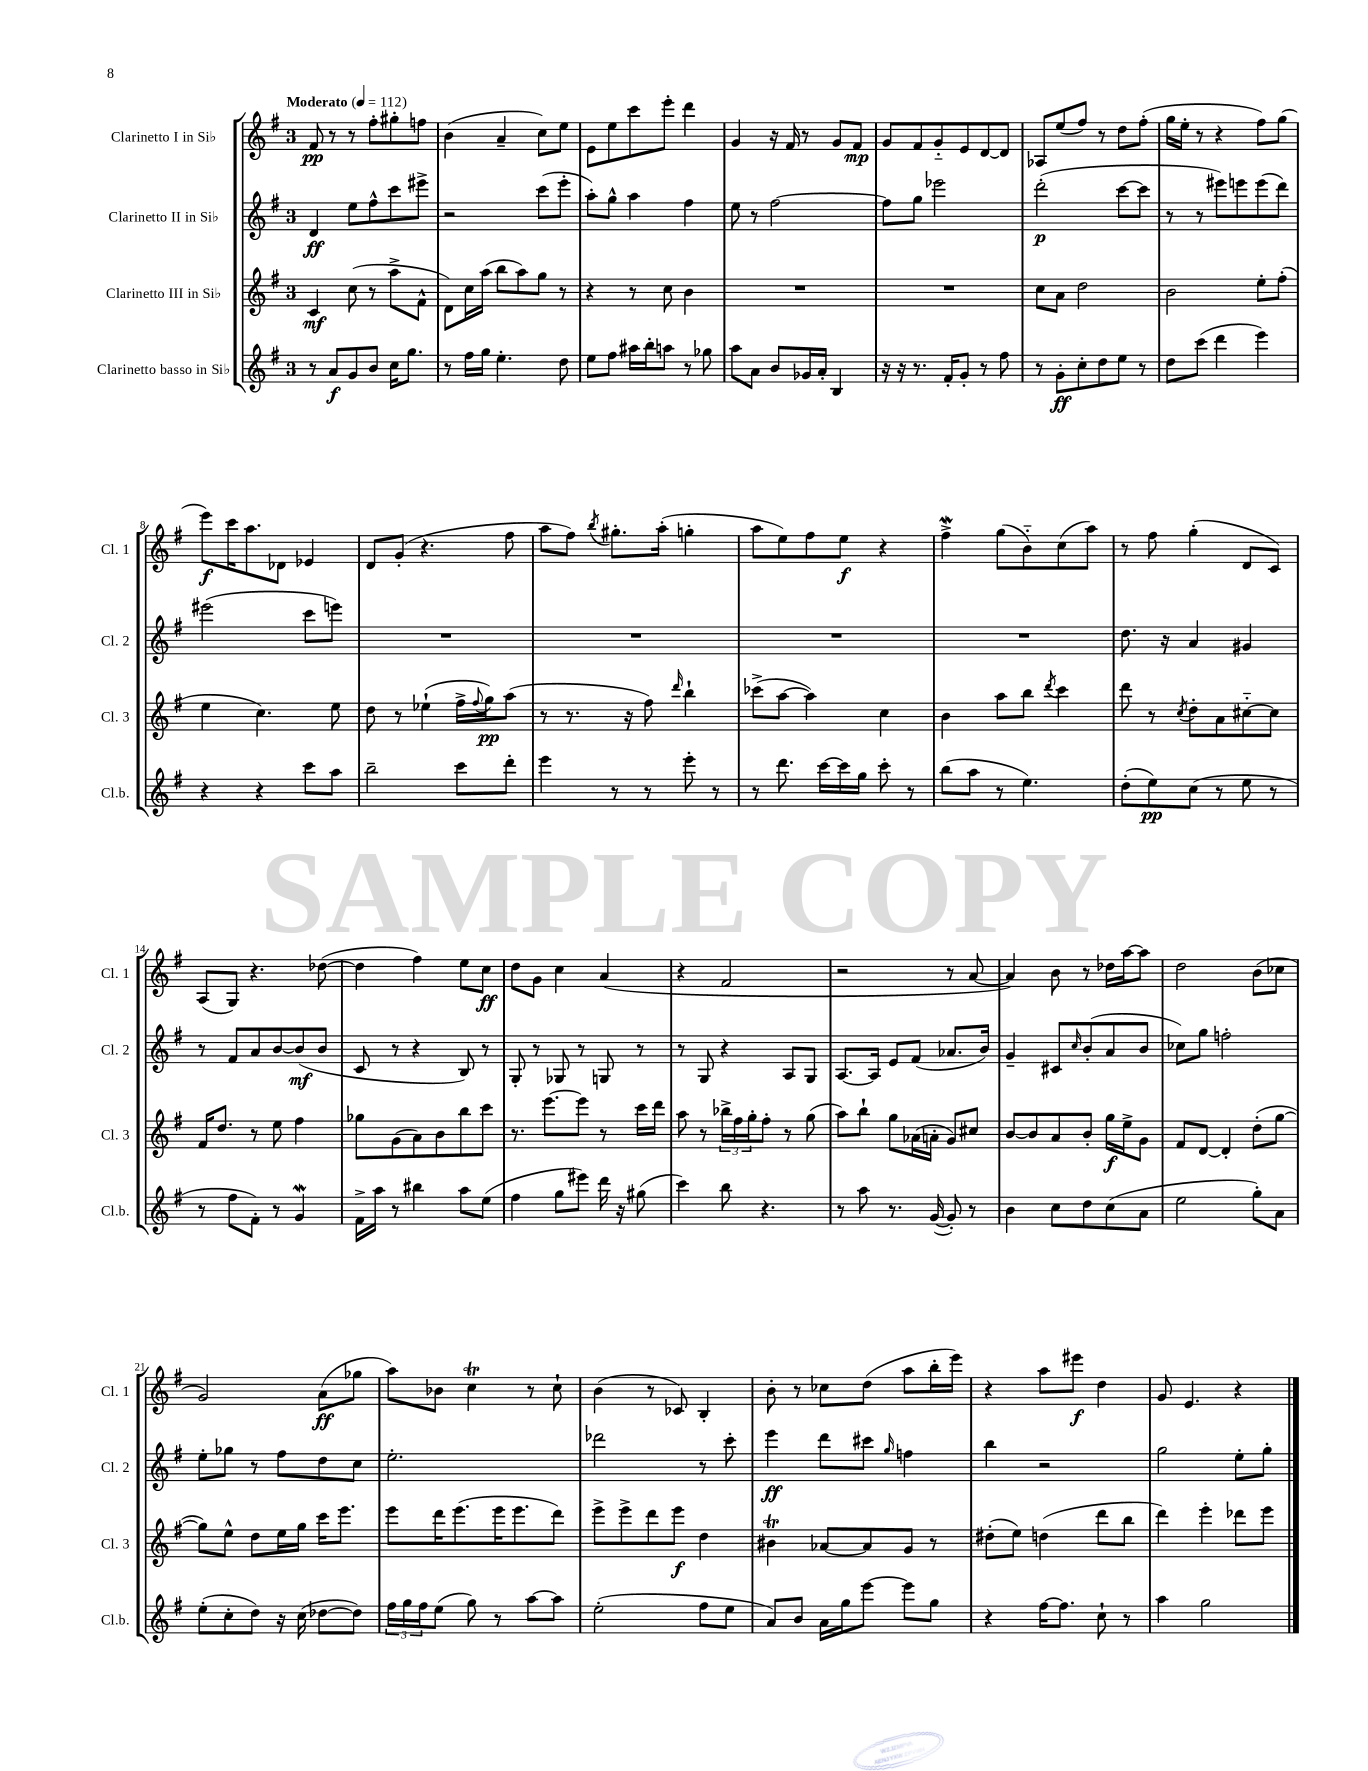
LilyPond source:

<<
\new StaffGroup <<
\new Staff = "s0" \with { instrumentName = "Clarinetto I in Sib" shortInstrumentName = "Cl. 1" } {
    \clef treble \key g \major \once \override Staff.TimeSignature.style = #'single-digit \time 3/4 \tempo "Moderato" 4 = 112
    fis'8\pp r8 r8 fis''8-. gis''8-. f''8 |
    b'4( a'4-- c''8) e''8 |
    e'8 e''8 c'''8 e'''8-. d'''4 |
    g'4 r16 fis'16 r8 g'8 fis'8\mp |
    g'8 fis'8 g'8-_ e'8 d'8~ d'8 |
    aes8 e''8( fis''8) r8 d''8 fis''8-.( |
    g''16 e''16-. r8 r4 fis''8) g''8( |
    e'''8\f) c'''16 a''8. des'8 ees'4 |
    d'8 g'8-.( r4. fis''8 |
    a''8 fis''8) \acciaccatura { b''8 } gis''8.-. a''16-.( g''4-. |
    a''8 e''8) fis''8 e''8\f r4 |
    fis''4->\mordent g''8( b'8-_) c''8( a''8) |
    r8 fis''8 g''4-.( d'8 c'8) |
    a8( g8) r4. des''8~( |
    des''4 fis''4) e''8 c''8\ff |
    d''8 g'8 c''4 a'4( |
    r4 fis'2 |
    r2 r8 a'8~ |
    a'4) b'8 r8 des''16 a''16~ a''8 |
    d''2 b'8( ces''8 |
    g'2) a'8\ff( ges''8 |
    a''8) bes'8 c''4\trill r8 c''8-! |
    b'4( r8 ces'8) b4-. |
    b'8-. r8 ces''8 d''8( a''8 b''16-. e'''16) |
    r4 a''8 eis'''8\f d''4 |
    g'8 e'4. r4 \bar "|." |
}
\new Staff = "s1" \with { instrumentName = "Clarinetto II in Sib" shortInstrumentName = "Cl. 2" } {
    \clef treble \key g \major \once \override Staff.TimeSignature.style = #'single-digit \time 3/4
    d'4\ff e''8 fis''8-^ c'''8 eis'''8-> |
    r2 c'''8( e'''8-. |
    a''8-.) g''8-^ a''4 fis''4 |
    e''8 r8 fis''2~ |
    fis''8 g''8 ees'''2 |
    d'''2-.\p( c'''8~ c'''8 |
    r8 r8 eis'''8) e'''8 e'''8( d'''8) |
    eis'''2( c'''8 e'''8) |
    R2. |
    R2. |
    R2. |
    R2. |
    d''8. r16 a'4 gis'4 |
    r8 fis'8 a'8 b'8~ b'8\mf( b'8 |
    c'8 r8 r4 b8) r8 |
    g8-. r8 ges8 r8 g8 r8 |
    r8 g8 r4 a8 g8 |
    a8.~ a16 e'8 fis'8( aes'8. b'16) |
    g'4-- cis'8 \grace { c''16 } b'8-.( a'8 b'8 |
    ces''8) g''8 f''2-. |
    e''8-. ges''8 r8 fis''8 d''8 c''8 |
    e''2.-. |
    des'''2 r8 c'''8-. |
    e'''4\ff d'''8 cis'''8 \grace { g''16 } f''4 |
    b''4 r2 |
    g''2 e''8-. g''8-. \bar "|." |
}
\new Staff = "s2" \with { instrumentName = "Clarinetto III in Sib" shortInstrumentName = "Cl. 3" } {
    \clef treble \key g \major \once \override Staff.TimeSignature.style = #'single-digit \time 3/4
    c'4\mf c''8( r8 a''8-> fis'8-^ |
    d'8) c''16 a''16( b''8 a''8) g''8 r8 |
    r4 r8 c''8 b'4 |
    R2. |
    R2. |
    c''8 a'8 d''2 |
    b'2 e''8-. fis''8-.( |
    e''4 c''4.) e''8 |
    d''8 r8 ees''4-!( fis''16-> \appoggiatura { fis''8 } g''16\pp) a''8( |
    r8 r8. r16 fis''8) \grace { d'''16 } b''4-! |
    ces'''8->( a''8~ a''4) c''4 |
    b'4 a''8 b''8 \acciaccatura { d'''8 } c'''4 |
    d'''8 r8 \acciaccatura { c''8 } d''8-. a'8 cis''8~-_ cis''8 |
    fis'16 d''8. r8 e''8 fis''4 |
    ges''8 g'8( a'8) b'8 b''8 c'''8 |
    r8. e'''8.~ e'''8 r8 c'''16 d'''16 |
    a''8 r8 \tuplet 3/2 { bes''16-> fis''16 g''16-. } fis''8-. r8 g''8( |
    a''8) b''8-! g''8 aes'16( a'16-. g'8) cis''8 |
    b'8~ b'8 a'8 b'8-. g''16\f e''16-> g'8 |
    fis'8 d'8~ d'4-. d''8-.( g''8~ |
    g''8) e''8-^ d''8 e''16 g''16 c'''16 e'''8. |
    e'''8 d'''16 e'''8.( e'''16 e'''8. d'''8) |
    e'''8-> e'''8-> d'''8 e'''8\f d''4 |
    bis'4\trill aes'8~ aes'8 g'8 r8 |
    dis''8-.( e''8) d''4( d'''8 b''8 |
    d'''4) e'''4-. des'''8 e'''8 \bar "|." |
}
\new Staff = "s3" \with { instrumentName = "Clarinetto basso in Sib" shortInstrumentName = "Cl.b." } {
    \clef treble \key g \major \once \override Staff.TimeSignature.style = #'single-digit \time 3/4
    r8 a'8\f g'8 b'8 c''16 g''8. |
    r8 fis''16 g''16 e''4.-. d''8 |
    e''8 fis''8 ais''16 b''16-. a''8 r8 ges''8 |
    a''8 a'8 b'8 ges'16 a'16-. b4 |
    r16 r16 r8. fis'16-. g'8-. r8 fis''8 |
    r8 g'8-.\ff c''8-. d''8 e''8 r8 |
    d''8 c'''8( d'''4 e'''4) |
    r4 r4 c'''8 a''8 |
    b''2-- c'''8 d'''8-. |
    e'''4 r8 r8 e'''8-. r8 |
    r8 d'''8. c'''16~ c'''16 g''16 c'''8-. r8 |
    b''8( a''8 r8 e''4.) |
    d''8-.( e''8\pp) c''8( r8 e''8 r8 |
    r8 fis''8 fis'8-.) r8 g'4\mordent |
    fis'16-> a''16 r8 bis''4 a''8 e''8( |
    fis''4 g''8 eis'''8) d'''16 r16 gis''8( |
    c'''4) b''8 r4. |
    r8 a''8 r8. g'16~( g'8-.) r8 |
    b'4 c''8 d''8 c''8( a'8 |
    e''2 g''8-.) a'8 |
    e''8-.( c''8-. d''8) r16 c''16( des''8~ des''8) |
    \tuplet 3/2 { fis''16 g''16 fis''16 } e''8( g''8) r8 a''8~ a''8 |
    e''2-.( fis''8 e''8 |
    a'8) b'8 a'16 g''16 e'''8~ e'''8 g''8 |
    r4 fis''16~ fis''8. c''8-! r8 |
    a''4 g''2 \bar "|." |
}
>>
>>
